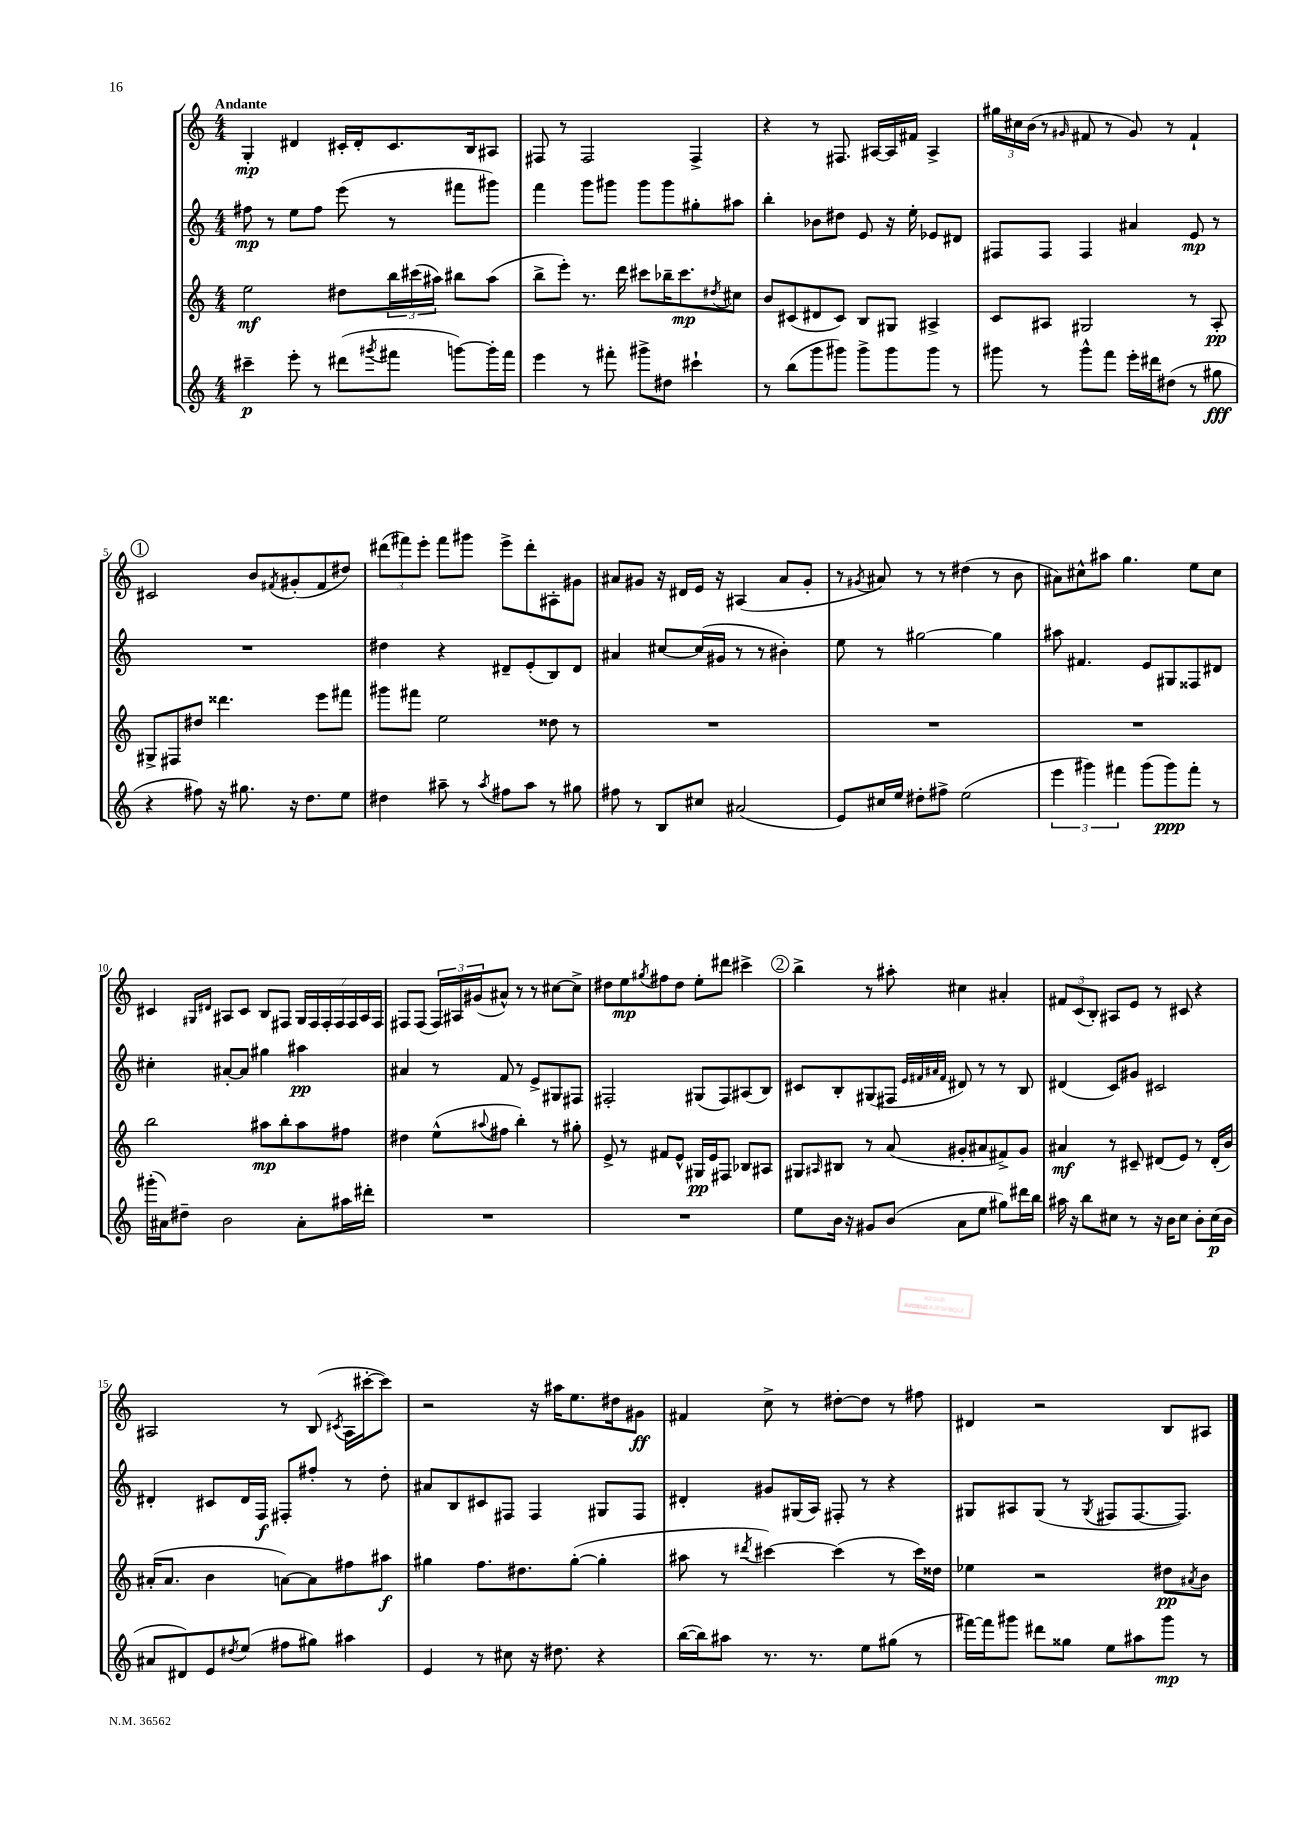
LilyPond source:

<<
\new StaffGroup <<
\new Staff = "s0" {
    \clef treble \key c \major \numericTimeSignature \time 4/4 \tempo "Andante"
    g4-.\mp dis'4 cis'16-. dis'16-. cis'8. b16 ais8 |
    fis8 r8 fis2 fis4-> |
    r4 r8 fis8. ais16~ ais16 fis'16 ais4-> |
    \tuplet 3/2 { gis''16 cis''16 b'16( } r8 \grace { gis'16 } fis'8 r8 gis'8) r8 fis'4-! |
    \mark \markup { \circle "1" } cis'2 b'8 \acciaccatura { fis'8 } gis'8-.( fis'8 dis''8) |
    \tuplet 3/2 { dis'''8( fis'''8) e'''8-. } fis'''8 gis'''8 e'''8-> dis'''8-. ais8-. gis'8 |
    ais'8 gis'8 r16 dis'16 e'16 r16 ais4( ais'8 gis'8-. |
    r8 \acciaccatura { gis'8 } ais'8) r8 r8 dis''4( r8 b'8 |
    ais'8) cis''8-^ ais''8 g''4. e''8 cis''8 |
    cis'4 \grace { gis16 dis'16 } ais8 cis'8 b8 fis8 \tuplet 7/4 { gis16 fis16 fis16-. fis16 fis16 ais16 fis16 } |
    fis8 fis8( \tuplet 3/2 { fis16) ais16 gis'16( } ais'8-^) r8 r8 cis''8~ cis''8-> |
    dis''8 e''8\mp \acciaccatura { gis''8 } fis''8 dis''8 e''8-. dis'''8 cis'''4-> |
    \mark \markup { \circle "2" } b''4-> r8 ais''8-. cis''4 ais'4-. |
    \tuplet 3/2 { fis'8 c'8( b8-.) } ais8 e'8 r8 cis'8 r4 |
    ais2 r8 b8( \acciaccatura { cis'8 } ais16 cis'''16~-. cis'''8) |
    r2 r16 ais''16 e''8. dis''16 gis'8\ff |
    fis'4 c''8-> r8 dis''8~-. dis''8 r8 fis''8 |
    dis'4 r2 b8 ais8 \bar "|." |
}
\new Staff = "s1" {
    \clef treble \key c \major \numericTimeSignature \time 4/4
    fis''8\mp r8 e''8 fis''8 e'''8( r8 fis'''8 gis'''8) |
    f'''4 g'''8 gis'''8 gis'''8 gis'''8 gis''8-. ais''8 |
    b''4-. bes'8 dis''8 e'8 r16 e''16-. ees'8 dis'8 |
    fis8 fis8 fis4 ais'4 e'8\mp r8 |
    \mark \markup { \circle "1" } R1 |
    dis''4 r4 dis'8-- e'8-.( b8) dis'8 |
    ais'4 cis''8~ cis''16( gis'16 r8 r8 bis'4-.) |
    e''8 r8 gis''2~ gis''4 |
    ais''8 fis'4. e'8 gis8 fisis8 dis'8 |
    cis''4-. ais'8~-. ais'8 gis''4 ais''4\pp |
    ais'4 r8 f'8 r8 e'8-> gis8 fis8 |
    fis2-. gis8( fis8) ais8( b8) |
    \mark \markup { \circle "2" } cis'8 b8-. gis8( fis8 \grace { e'32 fis'32 ais'32 fis'32 } dis'8) r8 r8 b8 |
    dis'4( c'8) gis'8 cis'2 |
    dis'4-. cis'8 dis'16 f16\f fis8-. fis''8-. r8 d''8-. |
    ais'8 b8 cis'8 fis8 fis4 gis8 fis8 |
    dis'4-. gis'8 gis16( a16) fis8-. r8 r4 |
    gis8 ais8 gis8( r8 \acciaccatura { gis8 } fis8 fis8.~ fis8.) \bar "|." |
}
\new Staff = "s2" {
    \clef treble \key c \major \numericTimeSignature \time 4/4
    e''2\mf dis''8 \tuplet 3/2 { b''16 cis'''16( ais''16) } bis''8 ais''8( |
    b''8-> e'''8-.) r8. d'''16 cis'''8 bes''16-- cis'''8.\mp \acciaccatura { dis''8 } cis''8 |
    b'8 cis'8( dis'8 cis'8) b8 gis8 ais4-> |
    c'8 ais8 gis2 r8 ais8-.\pp |
    \mark \markup { \circle "1" } gis8-> fis8 dis''8 disis'''4. e'''8 fis'''8 |
    gis'''8 fis'''8 e''2 disis''8 r8 |
    R1 |
    R1 |
    R1 |
    b''2 ais''8\mp b''8-. ais''8 fis''8 |
    dis''4 e''8-^( \appoggiatura { ais''8 } fis''8 b''4-.) r8 gis''8-. |
    e'8-> r8 fis'8 e'8-^ gis16\pp e'16 fis8 bes8 ais8 |
    \mark \markup { \circle "2" } gis8 \grace { ais16 } bis8 r8 a'8( gis'8-. ais'8 fis'8->) gis'8 |
    ais'4\mf r8 cis'8-- dis'8( e'8) r8 dis'16-.( b'16) |
    ais'16-.( ais'8. b'4 a'8~) a'8 fis''8 ais''8\f |
    gis''4 f''8. dis''8. gis''8~-.( gis''4-. |
    ais''8 r8 \acciaccatura { dis'''8 } cis'''4~) cis'''4( r8 cis'''16) disis''16 |
    ees''4 r2 dis''8\pp \acciaccatura { ais'8 } b'8 \bar "|." |
}
\new Staff = "s3" {
    \clef treble \key c \major \numericTimeSignature \time 4/4
    cis'''4--\p e'''8-. r8 dis'''8( \acciaccatura { gis'''8 } fis'''8 g'''8~) g'''16-. fis'''16 |
    e'''4 r8 fis'''8-. gis'''8-> dis''8 cis'''4-! |
    r8 b''8( g'''8 gis'''8) gis'''8-> gis'''8 gis'''8 r8 |
    gis'''8 r8 gis'''8-^ f'''8 e'''16-. dis'''16 dis''8( r8 gis''8\fff |
    \mark \markup { \circle "1" } r4 fis''8) r16 gis''8. r16 d''8. e''8 |
    dis''4 ais''8-- r8 \acciaccatura { ais''8 } fis''8 ais''8 r8 gis''8 |
    fis''8 r8 b8 cis''8 ais'2( |
    e'8) cis''16 e''16 dis''8-. fis''8-> e''2( |
    \tuplet 3/2 { e'''4 gis'''4) fis'''4 } gis'''8( gis'''8\ppp) fis'''8-. r8 |
    gis'''16-.( ais'16) dis''8-- b'2 ais'8-. ais''16 dis'''16-. |
    R1 |
    R1 |
    \mark \markup { \circle "2" } e''8 b'16 r16 gis'8 b'8( a'8 e''8 gis''8) dis'''16 b''16 |
    ais''16 r16 b''8 cis''8 r8 r16 b'16 cis''8 b'8-. cis''16\p( b'16 |
    ais'8 dis'8) e'8 \acciaccatura { dis''8 } e''8( fis''8 gis''8) ais''4 |
    e'4 r8 cis''8 r16 dis''8. r4 |
    b''16~( b''16) ais''8 r8. r8. e''8 gis''8( r8 |
    fis'''16~) fis'''16 gis'''8 dis'''8 gisis''8 e''8 ais''8 gis'''8\mp r8 \bar "|." |
}
>>
>>
